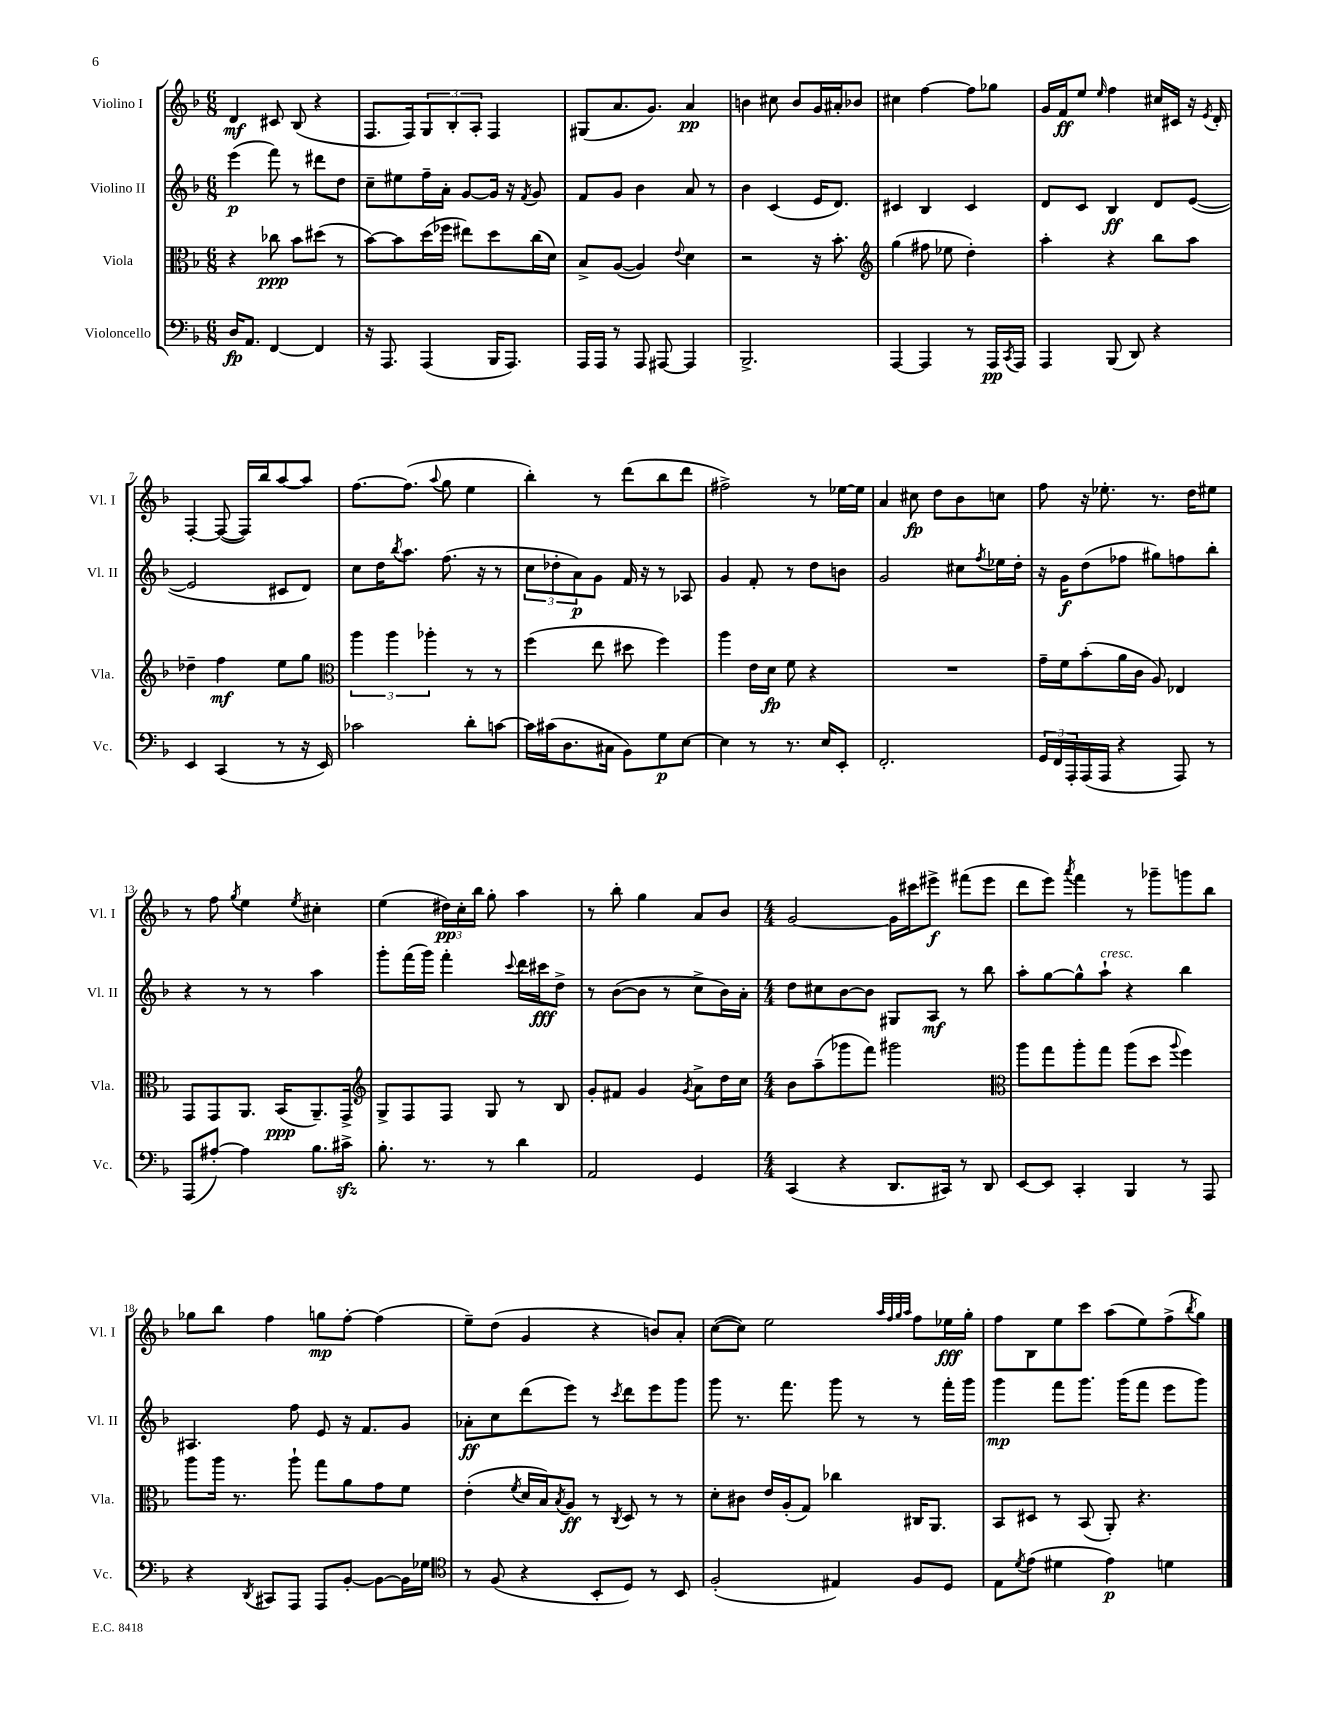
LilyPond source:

<<
\new StaffGroup <<
\new Staff = "s0" \with { instrumentName = "Violino I" shortInstrumentName = "Vl. I" } {
    \clef treble \key f \major \numericTimeSignature \time 6/8
    d'4\mf cis'8 bes8( r4 |
    f8. f16) \tuplet 3/2 { g8 bes8-. a8-. } f4 |
    gis8( a'8. g'8.) a'4\pp |
    b'4 cis''8 b'8 g'16 ais'16-. bes'8 |
    cis''4 f''4~ f''8 ges''8 |
    g'16 f'16\ff e''8 \grace { e''16 } f''4 cis''16 cis'16 r16 \acciaccatura { e'8 } d'16-. |
    f4~-. f8~( f16) bes''16 a''8~ a''8 |
    f''8.~ f''8.( \appoggiatura { a''8 } g''8 e''4 |
    bes''4-.) r8 d'''8( bes''8 d'''8 |
    fis''2->) r8 ees''16~ ees''16 |
    a'4 cis''8\fp d''8 bes'8 c''8 |
    f''8 r16 ees''8.-. r8. d''16 eis''8 |
    r8 f''8 \acciaccatura { g''8 } e''4 \acciaccatura { e''8 } cis''4-. |
    e''4( \tuplet 3/2 { dis''16\pp) c''16-. bes''16 } g''8-. a''4 |
    r8 bes''8-. g''4 a'8 bes'8 |
    \numericTimeSignature \time 4/4 g'2~ g'16 cis'''16 eis'''8->\f fis'''8( eis'''8 |
    d'''8 e'''8) \acciaccatura { a'''8 } f'''4 r8 ges'''8-- g'''8 bes''8 |
    ges''8 bes''8 f''4 g''8\mp f''8~-. f''4( |
    e''8--) d''8( g'4 r4 b'8) a'8-. |
    c''8~( c''8) e''2 \grace { a''32 f''32 g''32 a''32 } f''8 ees''16\fff g''16-. |
    f''8 bes8 e''8 c'''8 a''8( e''8) f''8->( \acciaccatura { bes''8 } g''8) \bar "|." |
}
\new Staff = "s1" \with { instrumentName = "Violino II" shortInstrumentName = "Vl. II" } {
    \clef treble \key f \major \numericTimeSignature \time 6/8
    e'''4\p( f'''8) r8 dis'''8 d''8 |
    c''8-- eis''8 f''16-- a'16-. g'8~ g'16 r16 \acciaccatura { f'8 } g'8 |
    f'8 g'8 bes'4 a'8 r8 |
    bes'4 c'4( e'16 d'8.) |
    cis'4 bes4 cis'4 |
    d'8 c'8 bes4\ff d'8 e'8~( |
    e'2 cis'8 d'8) |
    c''8 d''16 \acciaccatura { bes''8 } a''8. f''8.( r16 r8 |
    \tuplet 3/2 { c''8 des''8-. a'8\p) } g'8 f'16 r16 r8 aes8 |
    g'4 f'8-. r8 d''8 b'8 |
    g'2 cis''8 \acciaccatura { f''8 } ees''16 d''16-. |
    r16 g'16\f d''8( fes''8 gis''8) f''8 bes''8-. |
    r4 r8 r8 a''4 |
    g'''8-. f'''16( g'''16) f'''4-. \appoggiatura { c'''8 } d'''16 cis'''16\fff d''8-> |
    r8 bes'8~( bes'8 r8 c''8-> bes'16) a'16-. |
    \numericTimeSignature \time 4/4 d''8 cis''8 bes'8~ bes'8 gis8 a8\mf r8 bes''8 |
    a''8-. g''8~ g''8-^ a''8-!^\markup { \italic "cresc." } r4 bes''4 |
    ais4. f''8 e'8 r16 f'8. g'8 |
    aes'8-.\ff c''8 d'''8( e'''8) r8 \acciaccatura { c'''8 } d'''8 e'''8 g'''8 |
    g'''8 r8. f'''8. g'''8 r8 r8 f'''16-. g'''16 |
    g'''4\mp f'''8 g'''8. g'''16( f'''8 e'''8 g'''8) \bar "|." |
}
\new Staff = "s2" \with { instrumentName = "Viola" shortInstrumentName = "Vla." } {
    \clef alto \key f \major \numericTimeSignature \time 6/8
    r4 ces''8\ppp bes'8 dis''8( r8 |
    bes'8~) bes'8 d''16( fes''16 eis''8) d''8 c''16( d'16) |
    bes8-> a8~( a4) \appoggiatura { e'8 } d'4 |
    r2 r16 bes'8.-. |
    \clef treble g''4( fis''8 ees''8 d''4-.) |
    a''4-. r4 bes''8 a''8 |
    des''4-- f''4\mf e''8 g''8 |
    \clef alto \tuplet 3/2 { a''4 a''4 aes''4-. } r8 r8 |
    f''4( e''8 dis''8 f''4) |
    a''4 e'16 d'16\fp f'8 r4 |
    R2. |
    g'16-- f'16 bes'8-.( a'16 c'16 a8) ees4 |
    g,8 g,8 a,8. bes,16\ppp( a,8.--) g,16-> |
    \clef treble g8-> f8 f8 g8 r8 bes8 |
    g'8-. fis'8 g'4 \acciaccatura { g'8 } a'8-> d''16 c''16 |
    \numericTimeSignature \time 4/4 bes'8 a''8--( ges'''8 f'''8) gis'''2 |
    \clef alto a''8 g''8 a''8-. g''8 a''8( d''8 \appoggiatura { a''8 } f''4) |
    a''8 a''16 r8. a''8-! g''8 a'8 g'8 f'8 |
    e'4-.( \acciaccatura { f'8 } d'16 bes16) \acciaccatura { bes8 } a8\ff r8 \acciaccatura { c8 } d8 r8 r8 |
    d'8-. cis'8 e'16 a16-.( g8) ces''4 cis16 a,8. |
    bes,8 dis8 r8 bes,8( a,8-.) r4. \bar "|." |
}
\new Staff = "s3" \with { instrumentName = "Violoncello" shortInstrumentName = "Vc." } {
    \clef bass \key f \major \numericTimeSignature \time 6/8
    d16\fp a,8. f,4~ f,4 |
    r16 a,,8. a,,4( bes,,16 a,,8.) |
    a,,16 a,,16 r8 a,,8 ais,,8~ ais,,4 |
    bes,,2.-> |
    a,,4~ a,,4 r8 a,,16\pp \acciaccatura { c,8 } a,,16 |
    a,,4 bes,,8( d,8) r4 |
    e,4 c,4( r8 r16 e,16) |
    ces'2 d'8-. c'8~ |
    c'16 cis'16( d8. cis16 bes,8) g8\p e8~ |
    e4 r8 r8. e16 e,8-. |
    f,2.-. |
    \tuplet 3/2 { g,16 f,16 a,,16-. } a,,16( a,,16 r4 a,,8) r8 |
    a,,8( ais8~-.) ais4 bes8. cis'16->\sfz |
    bes8.-. r8. r8 d'4 |
    a,2 g,4 |
    \numericTimeSignature \time 4/4 c,4( r4 d,8. cis,16) r8 d,8 |
    e,8~ e,8 c,4-. bes,,4 r8 a,,8 |
    r4 \acciaccatura { d,8 } cis,8 a,,8 a,,8 bes,8~-. bes,8~ bes,16 ges16 |
    \clef tenor r8 f8( r4 bes,8-. d8) r8 bes,8 |
    f2-.( eis4) f8 d8 |
    e8 \acciaccatura { d'8 } e'8( dis'4 e'4\p) d'4 \bar "|." |
}
>>
>>
